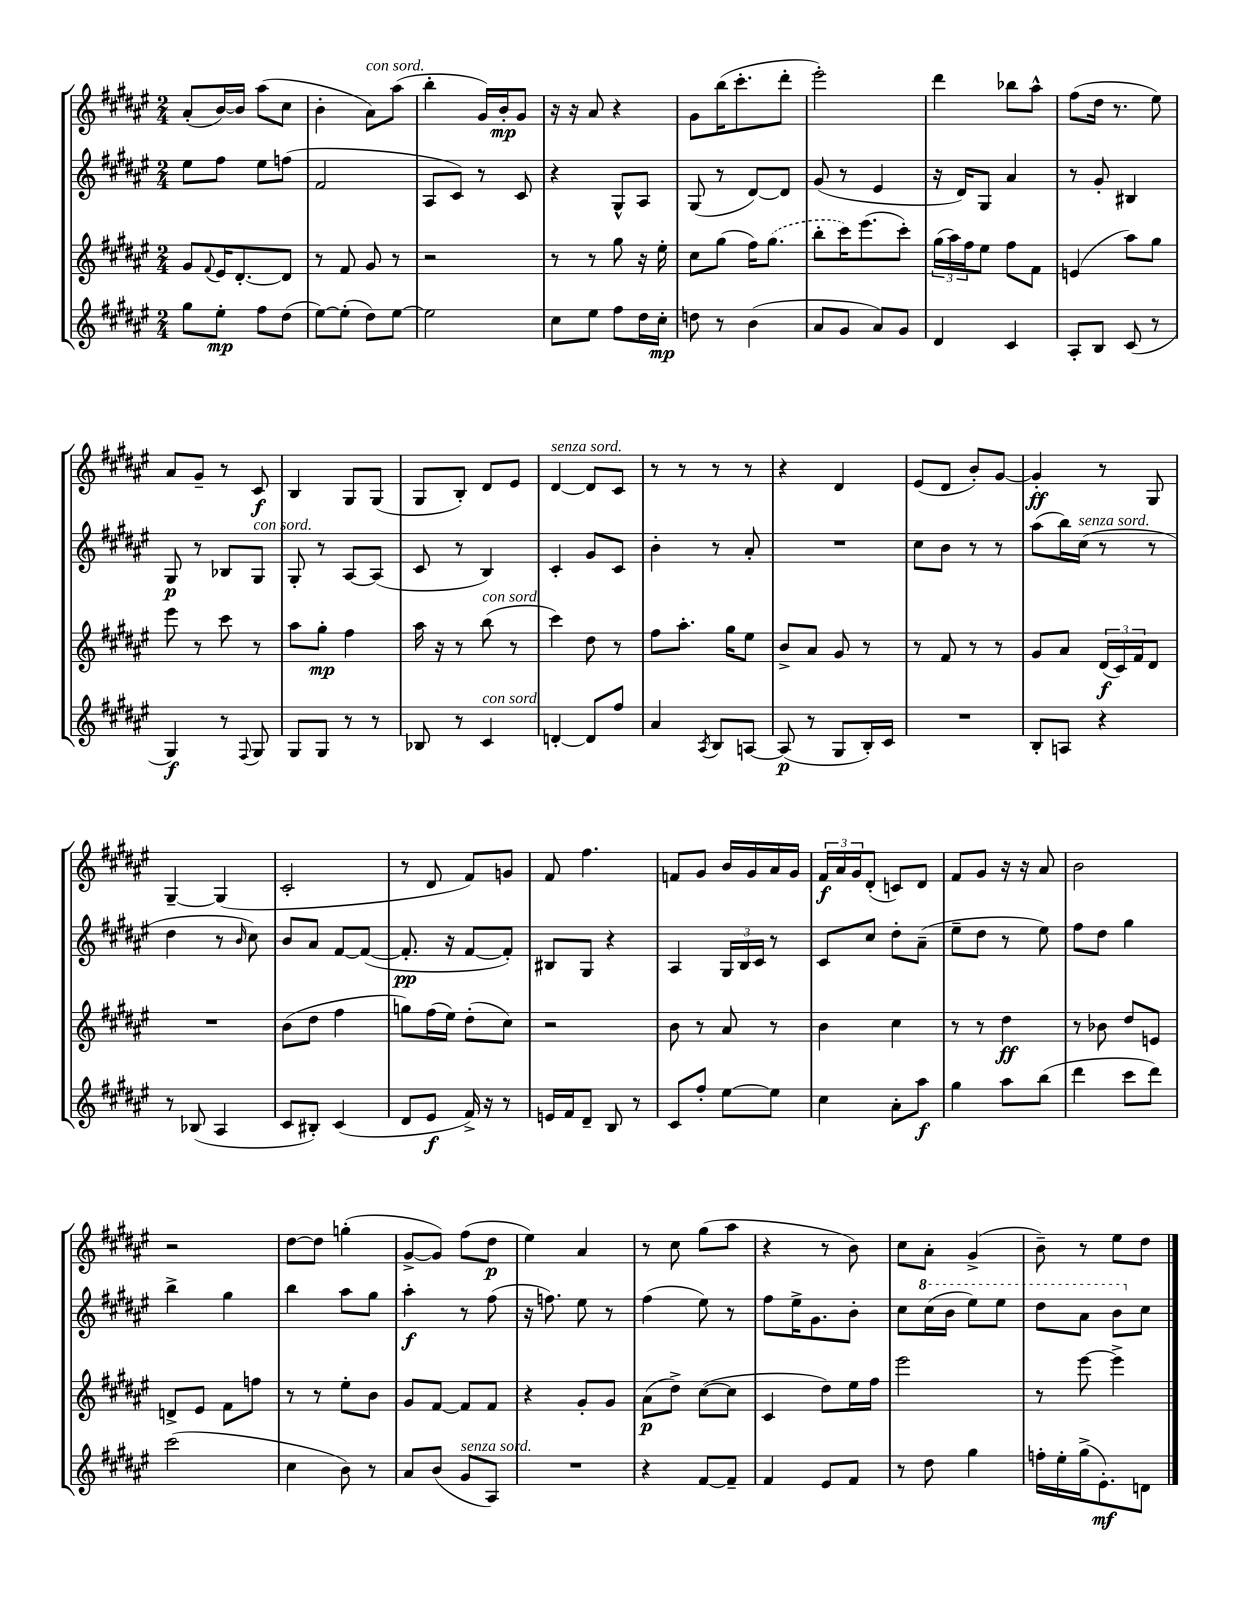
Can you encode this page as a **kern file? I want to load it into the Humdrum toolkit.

**kern	**kern	**kern	**kern
*staff4	*staff3	*staff2	*staff1
*clefG2	*clefG2	*clefG2	*clefG2
*k[f#c#g#d#a#e#]	*k[f#c#g#d#a#e#]	*k[f#c#g#d#a#e#]	*k[f#c#g#d#a#e#]
*M2/4	*M2/4	*M2/4	*M2/4
8gg#	8g#	8ee#	(8a#'
.	8qqf#	.	.
8ee#'	16e#	8ff#	[16b)
.	[8.d#'	.	16b]
8ff#	.	8ee#	(8aa#
(8dd#	8d#]	(8ff	8cc#
=	=	=	=
[8ee#)	8r	2f#	4b'
(8ee#']	8f#	.	.
8dd#)	8g#	.	8a#)
[8ee#	8r	.	(8aa#
=	=	=	=
2ee#]	2r	8A#	4bb'
.	.	8c#)	.
.	.	8r	16g#)
.	.	.	16b'
.	.	8c#	8g#
=	=	=	=
8cc#	8r	4r	16r
.	.	.	16r
8ee#	8r	.	8a#
8ff#	8gg#	8G#^^	4r
16dd#	16r	8A#	.
16cc#'	16ee#'	.	.
=	=	=	=
8dd	8cc#	(8G#	8g#
8r	(8gg#	8r	(16bb
.	.	.	8.ccc#'
(4b	16ff#)	[8d#)	.
.	(8.gg#	.	.
.	.	8d#]	8ddd#'
=	=	=	=
8a#	8bb'	(8g#	2eee#')
8g#	16ccc#)	8r	.
.	(8.eee#	.	.
8a#)	.	4e#	.
8g#	8ccc#')	.	.
=	=	=	=
4d#	(24gg#	16r	4ddd#
.	24aa#)	.	.
.	.	16d#)	.
.	24ff#	.	.
.	8ee#	8G#	.
4c#	8ff#	4a#	8bb-
.	8f#	.	8aa#^^
=	=	=	=
8A#'	(4e	8r	(8ff#
8B	.	8g#'	16dd#
.	.	.	8.r
(8c#	8aa#)	4B#	.
8r	8gg#	.	8ee#)
=	=	=	=
4G#)	8eee#	8G#	8a#
.	8r	8r	8g#~
8r	8ccc#	8B-	8r
8qqF#	.	.	.
8G#	8r	8G#	8c#
=	=	=	=
8G#	8aa#	8G#'	4B
8G#	8gg#'	8r	.
8r	4ff#	[8A#	8G#
8r	.	(8A#]	(8G#
=	=	=	=
8B-	16aa#	8c#	8G#
.	16r	.	.
8r	8r	8r	8B')
4c#	(8bb	4B)	8d#
.	8r	.	8e#
=	=	=	=
[4d'	4ccc#)	4c#'	[4d#
8d]	8dd#	8g#	8d#]
8ff#	8r	8c#	8c#
=	=	=	=
4a#	8ff#	4b'	8r
.	8.aa#'	.	8r
8qA#	.	.	.
8B	.	8r	8r
.	16gg#	.	.
[8A	8ee#	8a#'	8r
=	=	=	=
(8A]	8b^	2r	4r
8r	8a#	.	.
8G#	8g#	.	4d#
16B')	8r	.	.
16c#	.	.	.
=	=	=	=
2r	8r	8cc#	(8e#
.	8f#	8b	8d#
.	8r	8r	8b')
.	8r	8r	[8g#
=	=	=	=
8B'	8g#	(8aa#	4g#']
8A	8a#	16bb)	.
.	.	(16cc#	.
4r	(24d#	8r	8r
.	24c#)	.	.
.	24f#	.	.
.	8d#	8r	8G#
=	=	=	=
8r	2r	4dd#	[4G#~
(8B-	.	.	.
4A#	.	8r	(4G#]
.	.	16qqb	.
.	.	8cc#)	.
=	=	=	=
8c#	(8b	8b	2c#'
8B#')	8dd#	8a#	.
(4c#	4ff#	[8f#	.
.	.	(8f#_	.
=	=	=	=
8d#	8gg)	8.f#']	8r
8e#	(16ff#	.	8d#
.	16ee#)	16r	.
16f#^)	(8dd#'	[8f#	8f#)
16r	.	.	.
8r	8cc#)	8f#'])	8g
=	=	=	=
16e	2r	8B#	8f#
16f#	.	.	.
8d#~	.	8G#	4.ff#
8B	.	4r	.
8r	.	.	.
=	=	=	=
8c#	8b	4A#	8f
8ff#'	8r	.	8g#
[8ee#	8a#	24G#	16b
.	.	24B	.
.	.	.	16g#
.	.	24c#	.
8ee#]	8r	8r	16a#
.	.	.	16g#
=	=	=	=
4cc#	4b	8c#	24f#
.	.	.	24a#
.	.	.	24g#
.	.	8cc#	(8d#'
8a#'	4cc#	8dd#'	8c)
8aa#	.	(8a#~	8d#
=	=	=	=
4gg#	8r	8ee#~	8f#
.	8r	8dd#	8g#
8aa#	4dd#	8r	16r
.	.	.	16r
(8bb	.	8ee#)	8a#
=	=	=	=
4ddd#	8r	8ff#	2b
.	8b-	8dd#	.
8ccc#	8dd#	4gg#	.
8ddd#)	8e	.	.
=	=	=	=
(2ccc#	8d^	4bb^	2r
.	8e#	.	.
.	8f#	4gg#	.
.	8ff	.	.
=	=	=	=
4cc#	8r	4bb	[8dd#
.	8r	.	8dd#]
8b)	8ee#'	8aa#	(4gg'
8r	8b	8gg#	.
=	=	=	=
8a#	8g#	4aa#'	[8g#^
(8b	[8f#	.	8g#])
8g#	8f#]	8r	(8ff#
8A#)	8f#	(8ff#	8dd#
=	=	=	=
2r	4r	16r	4ee#)
.	.	8.ff)	.
.	8g#'	8ee#	4a#
.	8g#	8r	.
=	=	=	=
4r	(8a#	(4ff#	8r
.	8dd#^)	.	8cc#
[8f#	([8cc#	8ee#)	(8gg#
8f#~]	8cc#]	8r	8aa#
=	=	=	=
4f#	4c#	8ff#	4r
.	.	16ee#^	.
.	.	8.g#	.
8e#	8dd#)	.	8r
8f#	16ee#	8b'	8b)
.	16ff#	.	.
=	=	=	=
8r	2eee#	8cc#	8cc#
8dd#	.	(16ccc#	8a#'
.	.	16bb	.
4gg#	.	8eee#)	(4g#^
.	.	8eee#	.
=	=	=	=
16ff'	8r	8ddd#	8b~)
16ee#'	.	.	.
(16gg#^	[8eee#	8aa#	8r
8.e#')	.	.	.
.	4eee#^]	8bb	8ee#
8d	.	8cc#	8dd#
==	==	==	==
*-	*-	*-	*-
